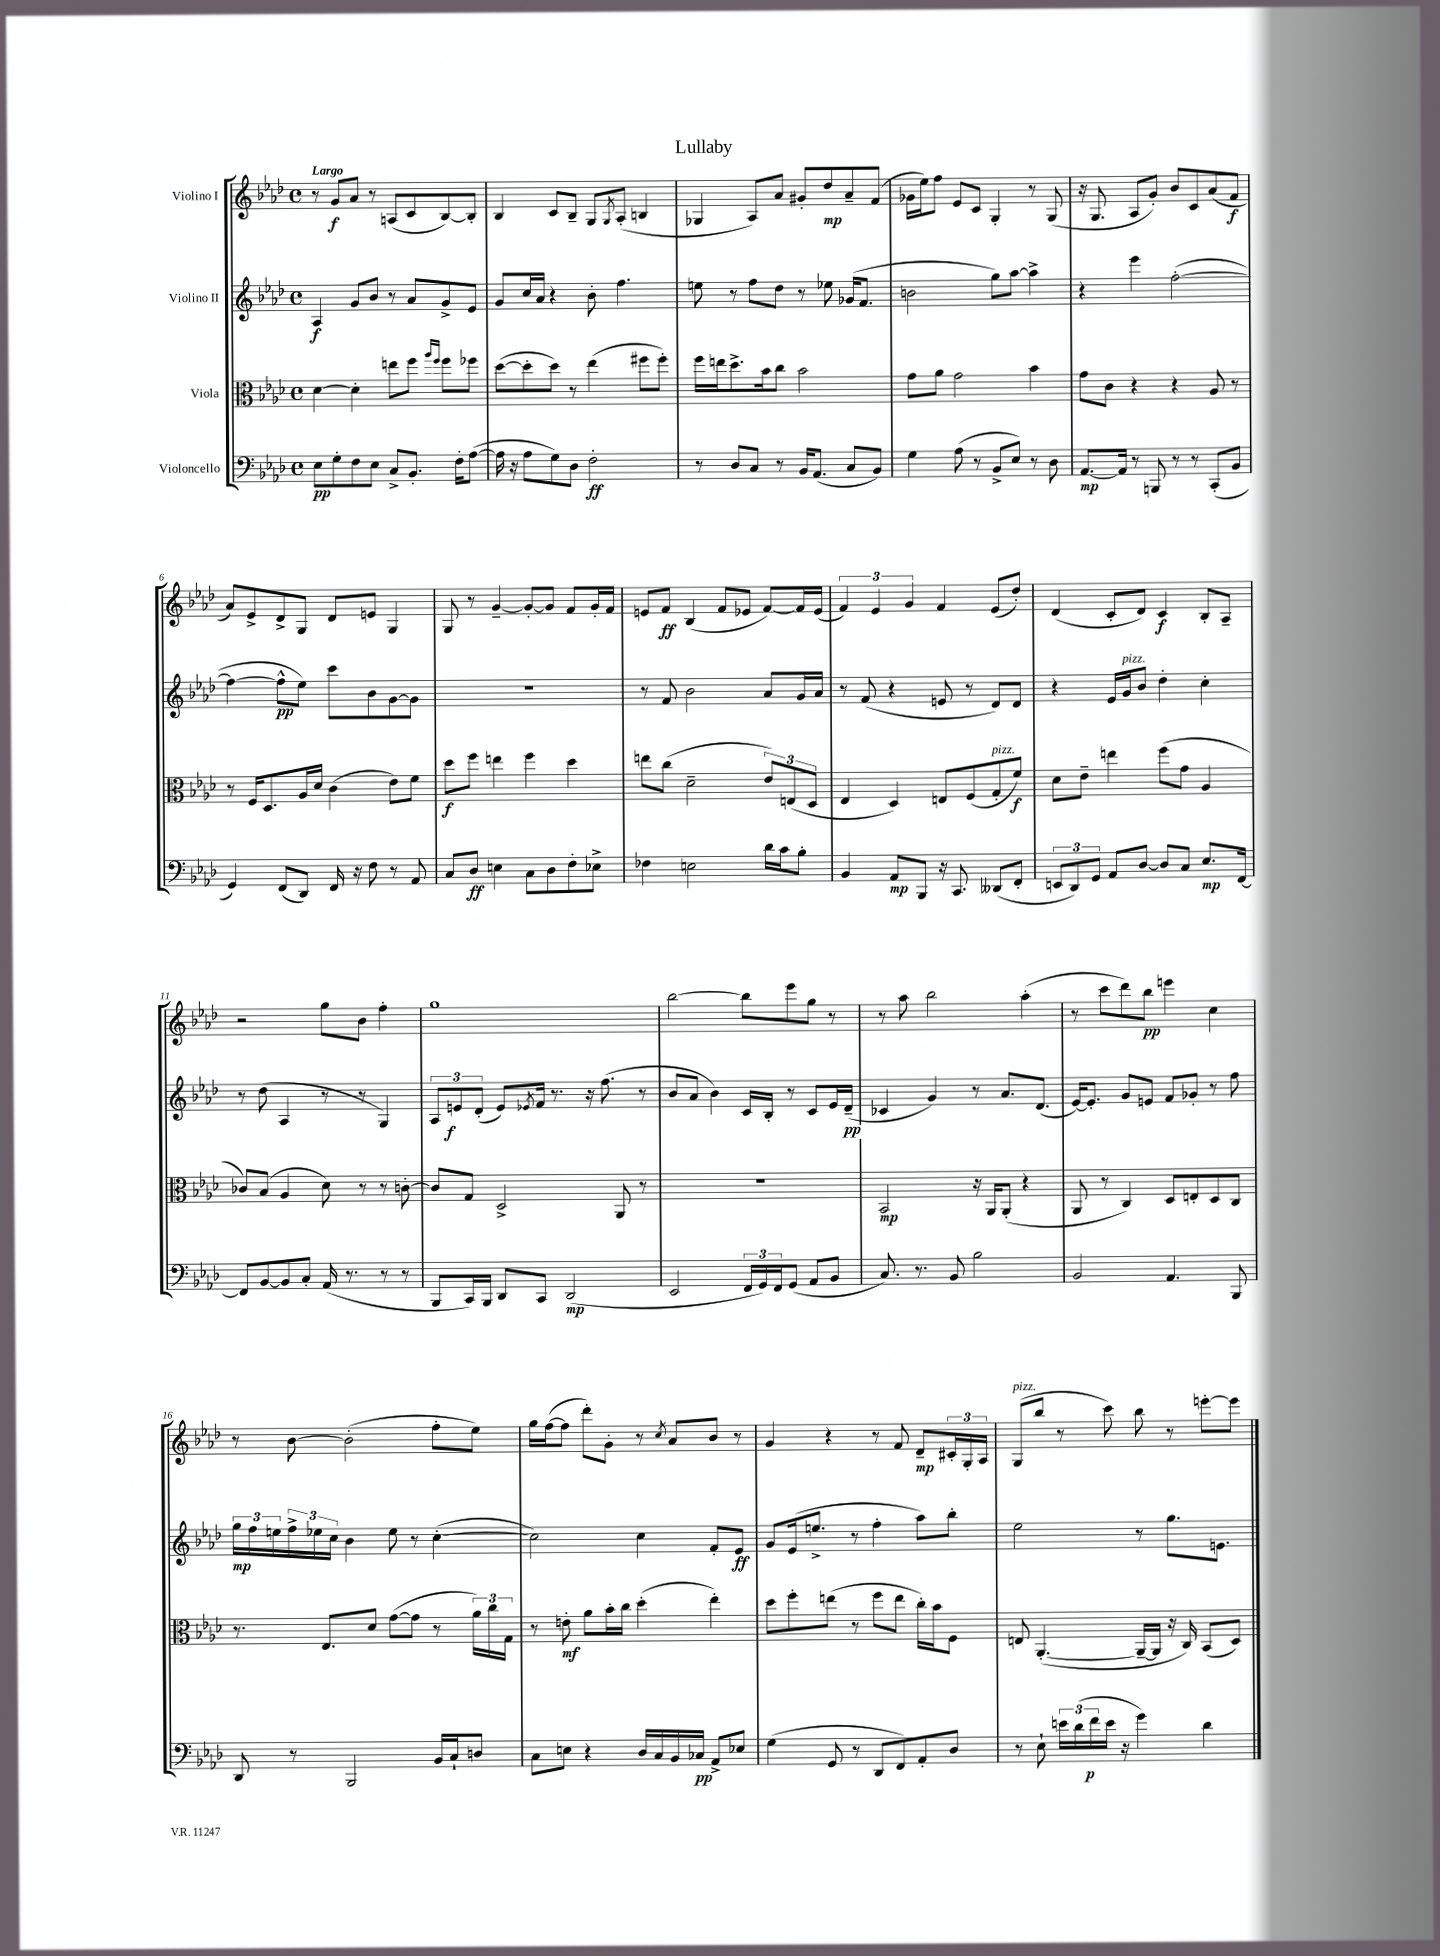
\header { title = "Lullaby" }
<<
\new StaffGroup <<
\new Staff = "s0" \with { instrumentName = "Violino I" } {
    \clef treble \key aes \major \defaultTimeSignature \time 4/4 \tempo "Largo"
    r8 g'8\f aes'8 r8 a8( c'8 bes8~) bes8-. |
    bes4 c'8 bes8-- g8 \acciaccatura { g8 } aes8-.( b4 |
    ges4 aes8) aes'8 gis'8-. des''8\mp aes'8-- f'8( |
    ges'16 ees''16) f''8 ees'8 c'8 g4-. r8 g8( |
    r16 g8. aes8 g'8-.) bes'8 c'8 aes'8( f'8\f |
    aes'8) ees'8-> des'8-> g8 des'8 e'8 g4 |
    g8 r8 g'4~-- g'8~-. g'8 f'8 g'16-. f'16 |
    e'8 f'8\ff bes4( f'8 ees'8 f'8~) f'16 ees'16( |
    \tuplet 3/2 { f'4) ees'4 g'4 } f'4 ees'8( des''8-.) |
    des'4( c'8-. des'8) c'4\f bes8-. aes8-- |
    r2 g''8 bes'8 f''4-. |
    g''1 |
    bes''2~ bes''8 ees'''8 g''8 r8 |
    r8 aes''8 bes''2 aes''4-.( |
    r8 c'''8 des'''8) bes''8\pp e'''4 c''4 |
    r8 bes'8~ bes'2-.( f''8-. ees''8) |
    g''16 f''16~( f''8 des'''8-.) g'8-. r8 \acciaccatura { c''8 } aes'8 bes'8 r8 |
    g'4 r4 r8 f'8 des'8--\mp \tuplet 3/2 { cis'16-. g16-. aes16 } |
    g8^\markup { \italic "pizz." }( bes''8 r8 c'''8) bes''8 r8 e'''8~-. e'''8 \bar "|." |
}
\new Staff = "s1" \with { instrumentName = "Violino II" } {
    \clef treble \key aes \major \defaultTimeSignature \time 4/4
    aes4\f g'8 bes'8 r8 aes'8 g'8-> ees'8 |
    g'8 c''16 aes'16 r4 bes'8-. f''4. |
    e''8 r8 f''8 des''8 r8 ees''8 ges'16( f'8. |
    b'2 g''8) aes''8~ aes''4-> |
    r4 ees'''4 f''2~-.( |
    f''4~ f''8-^\pp ees''8) c'''8 bes'8 g'8~ g'8 |
    r1 |
    r8 f'8 bes'2 aes'8 g'16 aes'16 |
    r8 f'8( r4 e'8 r8 des'8) des'8 |
    r4 ees'16 g'16^\markup { \italic "pizz." } bes'8 des''4-. c''4-. |
    r8 des''8( aes4 r8 r8 g4) |
    \tuplet 3/2 { aes8 e'8\f des'8-.( } e'8) \acciaccatura { ees'8 } f'16 r8. r16 f''8.( r8 |
    bes'8 aes'8 bes'4) c'16 bes16-. r8 c'8 ees'16 des'16--\pp( |
    ces'4 g'4) r8 aes'8. des'8.( |
    ees'16~) ees'8.-. g'8 e'8 f'8 ges'8-. r8 f''8 |
    \tuplet 3/2 { g''16\mp f''16 e''16 } \tuplet 3/2 { f''16-> ees''16 c''16 } bes'4 ees''8 r8 c''4~-.( |
    c''2) c''4 f'8-. ees'8\ff |
    g'8 ees'16( e''8.-> r8 f''4-. aes''8) bes''8-. |
    ees''2 r8 g''8. e'8. \bar "|." |
}
\new Staff = "s2" \with { instrumentName = "Viola" } {
    \clef alto \key aes \major \defaultTimeSignature \time 4/4
    des'4~ des'4-. e''8 f''8 \grace { aes''16 f''16 } f''8 fes''8 |
    des''8~( des''8-. des''8) r8 ees''4( fis''8 fis''8-.) |
    f''16 e''16 des''8.-> bes'16 c''8 bes'2 |
    g'8 aes'8 g'2 bes'4 |
    g'8 c'8 r4 r4 aes8 r8 |
    r8 f16 des8. aes16 des'16 c'4( ees'8) f'8 |
    des''8\f f''8 e''4 f''4 des''4 |
    e''8 c''8( des'2-- \tuplet 3/2 { ees'8) e8( des8 } |
    ees4 des4) e8 f8( g8-.^\markup { \italic "pizz." } f'8\f) |
    des'8 ees'8-- e''4 f''8( g'8 aes4 |
    ces'8) bes8( aes4 des'8) r8 r8 c'8~-. |
    c'8 g8 des2-> aes,8 r8 |
    R1 |
    bes,2\mp r16 aes,16 aes,8-.( r4 |
    aes,8 r8 c4) des8 e8-. des8 c8 |
    r8. ees8. des'8 g'8~( g'8 r8 \tuplet 3/2 { aes'16) c''16 g16 } |
    r8 e'8-.\mf aes'8 bes'16-. c''16 des''4-.( ees''4-.) |
    des''8 f''8-. e''8( r8 f''8 e''8 c''16-.) bes'16 f8 |
    e8 aes,4.~-.( aes,16~-- aes,16 r16 c16) bes,8( des8) \bar "|." |
}
\new Staff = "s3" \with { instrumentName = "Violoncello" } {
    \clef bass \key aes \major \defaultTimeSignature \time 4/4
    ees8\pp g8-. f8 ees8 c8-> bes,8.-. f16-. aes8~( |
    aes16 r16 aes8 g8) des8 f2-.\ff |
    r8 des8 c8 r8 bes,16 aes,8.( c8 bes,8) |
    g4 aes8( r8 bes,8-> ees8) r8 des8 |
    aes,8.~\mp aes,16 r8 b,,8 r8 r8 c,8-.( bes,8 |
    g,4) f,8( des,8) f,16 r16 f8 r8 aes,8 |
    c8 des8\ff e4 c8 des8 f8-. ees8-> |
    fes4 e2 des'16 c'16 bes8-. |
    bes,4 aes,8\mp bes,,8 r16 c,8. deses,8( f,8-. |
    \tuplet 3/2 { e,8 des,8) g,8 } aes,8 des8~ des8 c8 ees8.\mp f,16~ |
    f,8 bes,8~ bes,8 c8-. aes,16( r8. r8 r8 |
    bes,,8 c,16) bes,,16 des,8 c,8 des,2\mp( |
    ees,2 \tuplet 3/2 { f,16 g,16) f,16 } g,8( aes,8 bes,8 |
    c8.) r8. bes,8 bes2 |
    bes,2 aes,4. bes,,8 |
    des,8 r8 bes,,2 bes,16 c16-! d8 |
    c8 e8 r4 des16 c16 bes,16 ces16\pp aes,8-> ees8 |
    g4( g,8 r8 des,8 f,8) aes,8-. des8 |
    r8 ees8-! \tuplet 3/2 { e'16 des'16( f'16\p } e'16 r16 g'4) des'4 \bar "|." |
}
>>
>>
